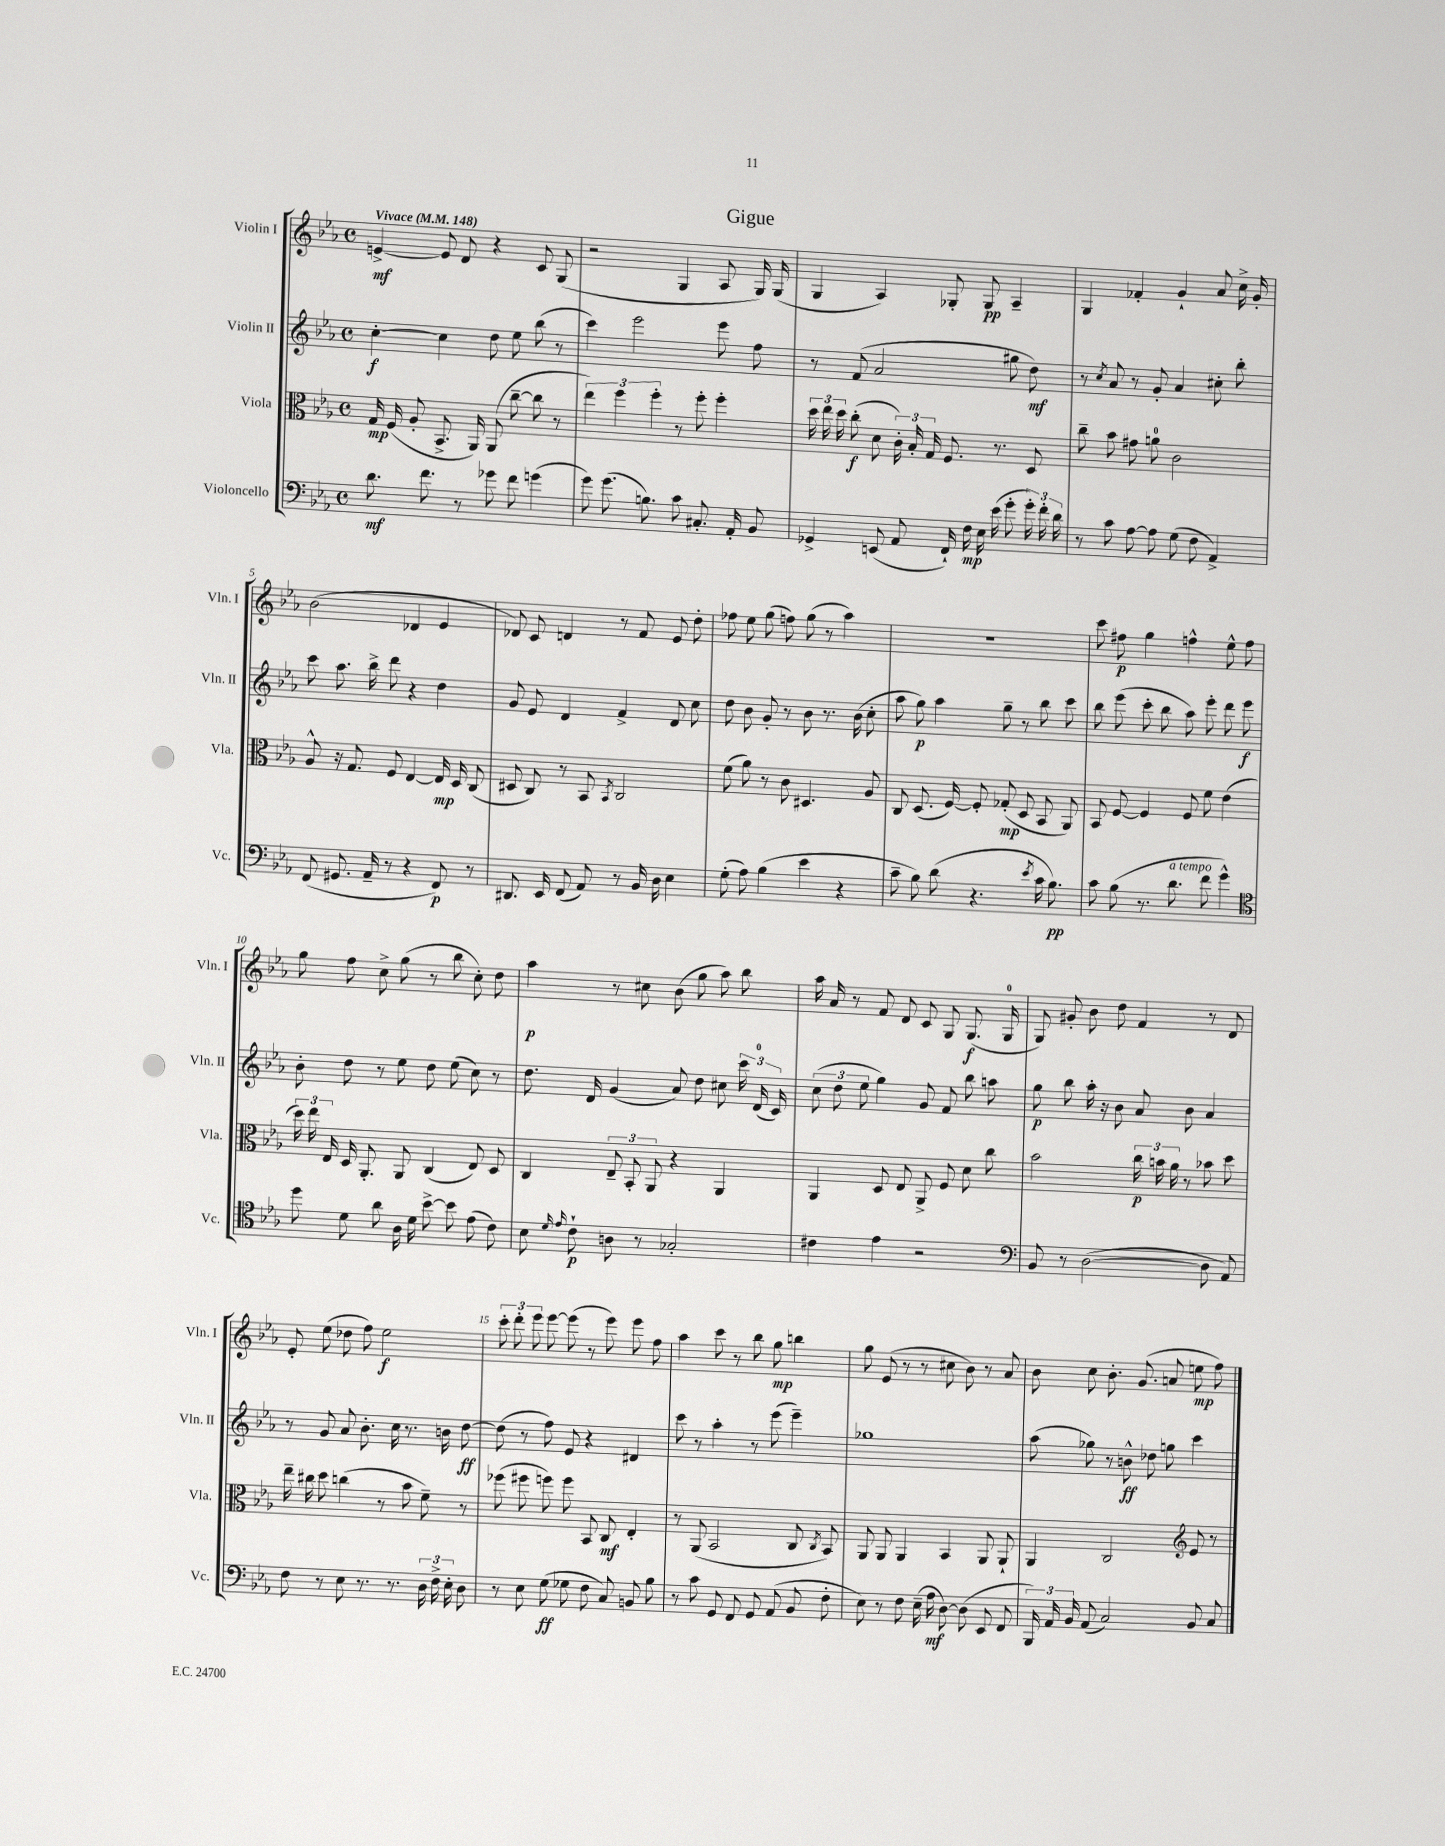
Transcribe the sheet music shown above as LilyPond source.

\header { title = "Gigue" }
<<
\new StaffGroup <<
\new Staff = "s0" \with { instrumentName = "Violin I" shortInstrumentName = "Vln. I" } {
    \clef treble \key ees \major \defaultTimeSignature \time 4/4 \tempo "Vivace" 4 = 148
    \autoBeamOff e'4~->\mf e'8 d'8 r4 c'8 g8( |
    r2 g4 aes8 g16) g16( |
    g4 aes4) ges8-. ges8\pp aes4-- |
    g4 fes'4-. g'4-! aes'8 c''16-> g'16-. |
    bes'2( des'4 ees'4 |
    des'8) c'8 d'4 r8 f'8 ees'8 d''8-. |
    fes''8 ees''8 g''8( f''8) g''8( r8 aes''4) |
    R1 |
    c'''8 fis''8\p g''4 f''4-^ ees''8-^ f''8 |
    g''8 f''8 c''8-> g''8( r8 bes''8 c''8-.) d''8 |
    aes''4\p r8 cis''8 bes'8( g''8 aes''8) bes''8 |
    aes''16 aes'16 r8 f'8 d'8 c'8 g8 g8.\f( g16-0 |
    g8) gis'8-. bes'8 d''8 f'4 r8 d'8 |
    ees'8-. ees''8( des''8 f''8) ees''2\f |
    \tuplet 3/2 { c'''8-. d'''8-. ees'''8 } ees'''8~ ees'''8( r8 ees'''8) ees'''8 f''8 |
    aes''4 c'''8 r8 bes''8 g''8\mp b''4 |
    g''8 ees'8( r8 r8 cis''8 bes'8) r8 aes'8 |
    bes'8 c''8 bes'8.-. g'8.( a'8 e''8\mp f''8) \bar "|." |
}
\new Staff = "s1" \with { instrumentName = "Violin II" shortInstrumentName = "Vln. II" } {
    \clef treble \key ees \major \defaultTimeSignature \time 4/4
    \autoBeamOff c''4~-.\f c''4 d''8 ees''8 bes''8( r8 |
    c'''4) ees'''2 ees'''8 f''8 |
    r8 f'8( aes'2 gis''8 d''8\mf) |
    r8 \acciaccatura { c''8 } aes'8 r8 g'8-. aes'4 cis''8-. bes''8-. |
    c'''8 aes''8. bes''16-> d'''8 r4 d''4 |
    g'8 ees'8 d'4 f'4-> d'8 c''8 |
    d''8 bes'8 g'8-. r8 bes'8 r8. bes'16( c''8-. |
    aes''8 g''8\p) aes''4 g''8-- r8 bes''8 c'''8 |
    bes''8 ees'''8( c'''8-. bes''8 aes''8) ees'''8-. d'''8 ees'''8\f |
    bes'8-. d''8 r8 ees''8 d''8 ees''8( c''8) r8 |
    d''8. d'16 g'4( aes'8) d''8 cis''8 \tuplet 3/2 { c'''16 d'16-0( c'16) } |
    \tuplet 3/2 { c''8( d''8 ees''8 } g''4) g'8 f'8 bes''8 a''8 |
    g''8\p bes''8 aes''16-. r16 bes'8 aes'8 bes'8 aes'4 |
    r8 g'8 aes'8 bes'8.-. c''16 r8. b'16 d''8~\ff |
    d''8( r8 f''8) ees'8 r4 dis'4 |
    c'''8 r8 aes''4-. r8 ees'''8( ees'''4--) |
    ges''1 |
    aes''8( ges''8) r8 b'8-^\ff des''8 g''8 c'''4 \bar "|." |
}
\new Staff = "s2" \with { instrumentName = "Viola" shortInstrumentName = "Vla." } {
    \clef alto \key ees \major \defaultTimeSignature \time 4/4
    \autoBeamOff g16\mp f16( aes8-. bes,8.-> aes,16) aes,8( c''8~-- c''8 r8 |
    \tuplet 3/2 { ees''4) f''4 f''4-. } r8 f''8-. f''4-. |
    \tuplet 3/2 { d''16 ees''16 d''16 } c''8-.\f( d'8 \tuplet 3/2 { c'16-.) bes16-. g16 } f8. r8. d8 |
    c''8-- bes'8 gis'8 a'8-0 c'2 |
    aes8-^ r16 g8. f8 ees4~ ees16\mp d16 c8( |
    dis8 c8) r8 bes,8 \acciaccatura { bes,8 } c2 |
    f'8( aes'8) r8 c'8 dis4. aes8 |
    c8 d8.( f16~) f8-. ges8-.\mp( d8 bes,8 aes,8) |
    bes,8 f8~ f4 f8 f'8 ees'4( |
    \tuplet 3/2 { d''16) ees''16 ees16 } d16 aes,8.-. aes,8 c4( ees8) d8 |
    c4 \tuplet 3/2 { ees8-- bes,8-. aes,8 } r4 aes,4 |
    aes,4 d8 ees8 aes,8-> f8 d'8 c''8 |
    bes'2 \tuplet 3/2 { c''16\p b'16 aes'16 } r8 bes'8 d''8 |
    ees''16-- cis''16 d''8 c''4( r8 bes'8 f'8--) r8 |
    fes''8( fis''8 f''8) f''8 bes,8 c8\mf ees4-. |
    r8 aes,8( bes,2 c8 \acciaccatura { c8 } bes,8) |
    aes,8 aes,8 aes,4 bes,4 aes,8 aes,8-! |
    aes,4 c2 \clef treble ees'8 r8 \bar "|." |
}
\new Staff = "s3" \with { instrumentName = "Violoncello" shortInstrumentName = "Vc." } {
    \clef bass \key ees \major \defaultTimeSignature \time 4/4
    \autoBeamOff d'8.\mf f'8. r8 ges'8 f'8 g'4( |
    g'8) g'8.( b8.) c'8 cis8.-. aes,16-. bes,8 |
    ges,4-> e,8( aes,8 f,16-!) f16\mp ees16 ees'16( g'8-. \tuplet 3/2 { g'16-.) f'16-. d'16 } |
    r8 c'8 aes8~ aes8 g8( f8 aes,4->) |
    f,8( gis,8. aes,16-- r8 r4 f,8\p) r8 |
    dis,8. ees,16 f,8( aes,8) r8 bes,16 d16 ees4 |
    g8-.( aes8) bes4( ees'4 r4 |
    c'8-- bes8) d'8( r4. \acciaccatura { ees'8 } c'16 bes8.\pp) |
    c'8 bes8( r8. d'8.^\markup { \italic "a tempo" } f'8 g'4-^) |
    \clef tenor d''8 d'8 aes'8 aes16 d'16 bes'8~-> bes'8 ees'8( c'8) |
    bes8 \grace { d'16 ees'16 } c'8-!\p a8 r8 ges2-. |
    cis'4 ees'4 r2 |
    \clef bass bes,8 r8 d2~( d8 aes,8) |
    f8 r8 ees8 r8. r8. \tuplet 3/2 { d16 f16-> ees16-. } d8 |
    r8 ees8 g8\ff( ges8 f8 c8) b,8 bes8 |
    r8 c'8 g,8 f,8 g,8 aes,8( bes,8 f8-. |
    ees8) r8 f8 ees16--( aes16\mf d8~) d8( ees,8 f,8 |
    \tuplet 3/2 { bes,,16) aes,16 bes,16 } aes,8( c2) bes,8 c8 \bar "|." |
}
>>
>>
\layout { \context { \Score \override BarNumber.break-visibility = ##(#f #t #t) barNumberVisibility = #(every-nth-bar-number-visible 5) } }
